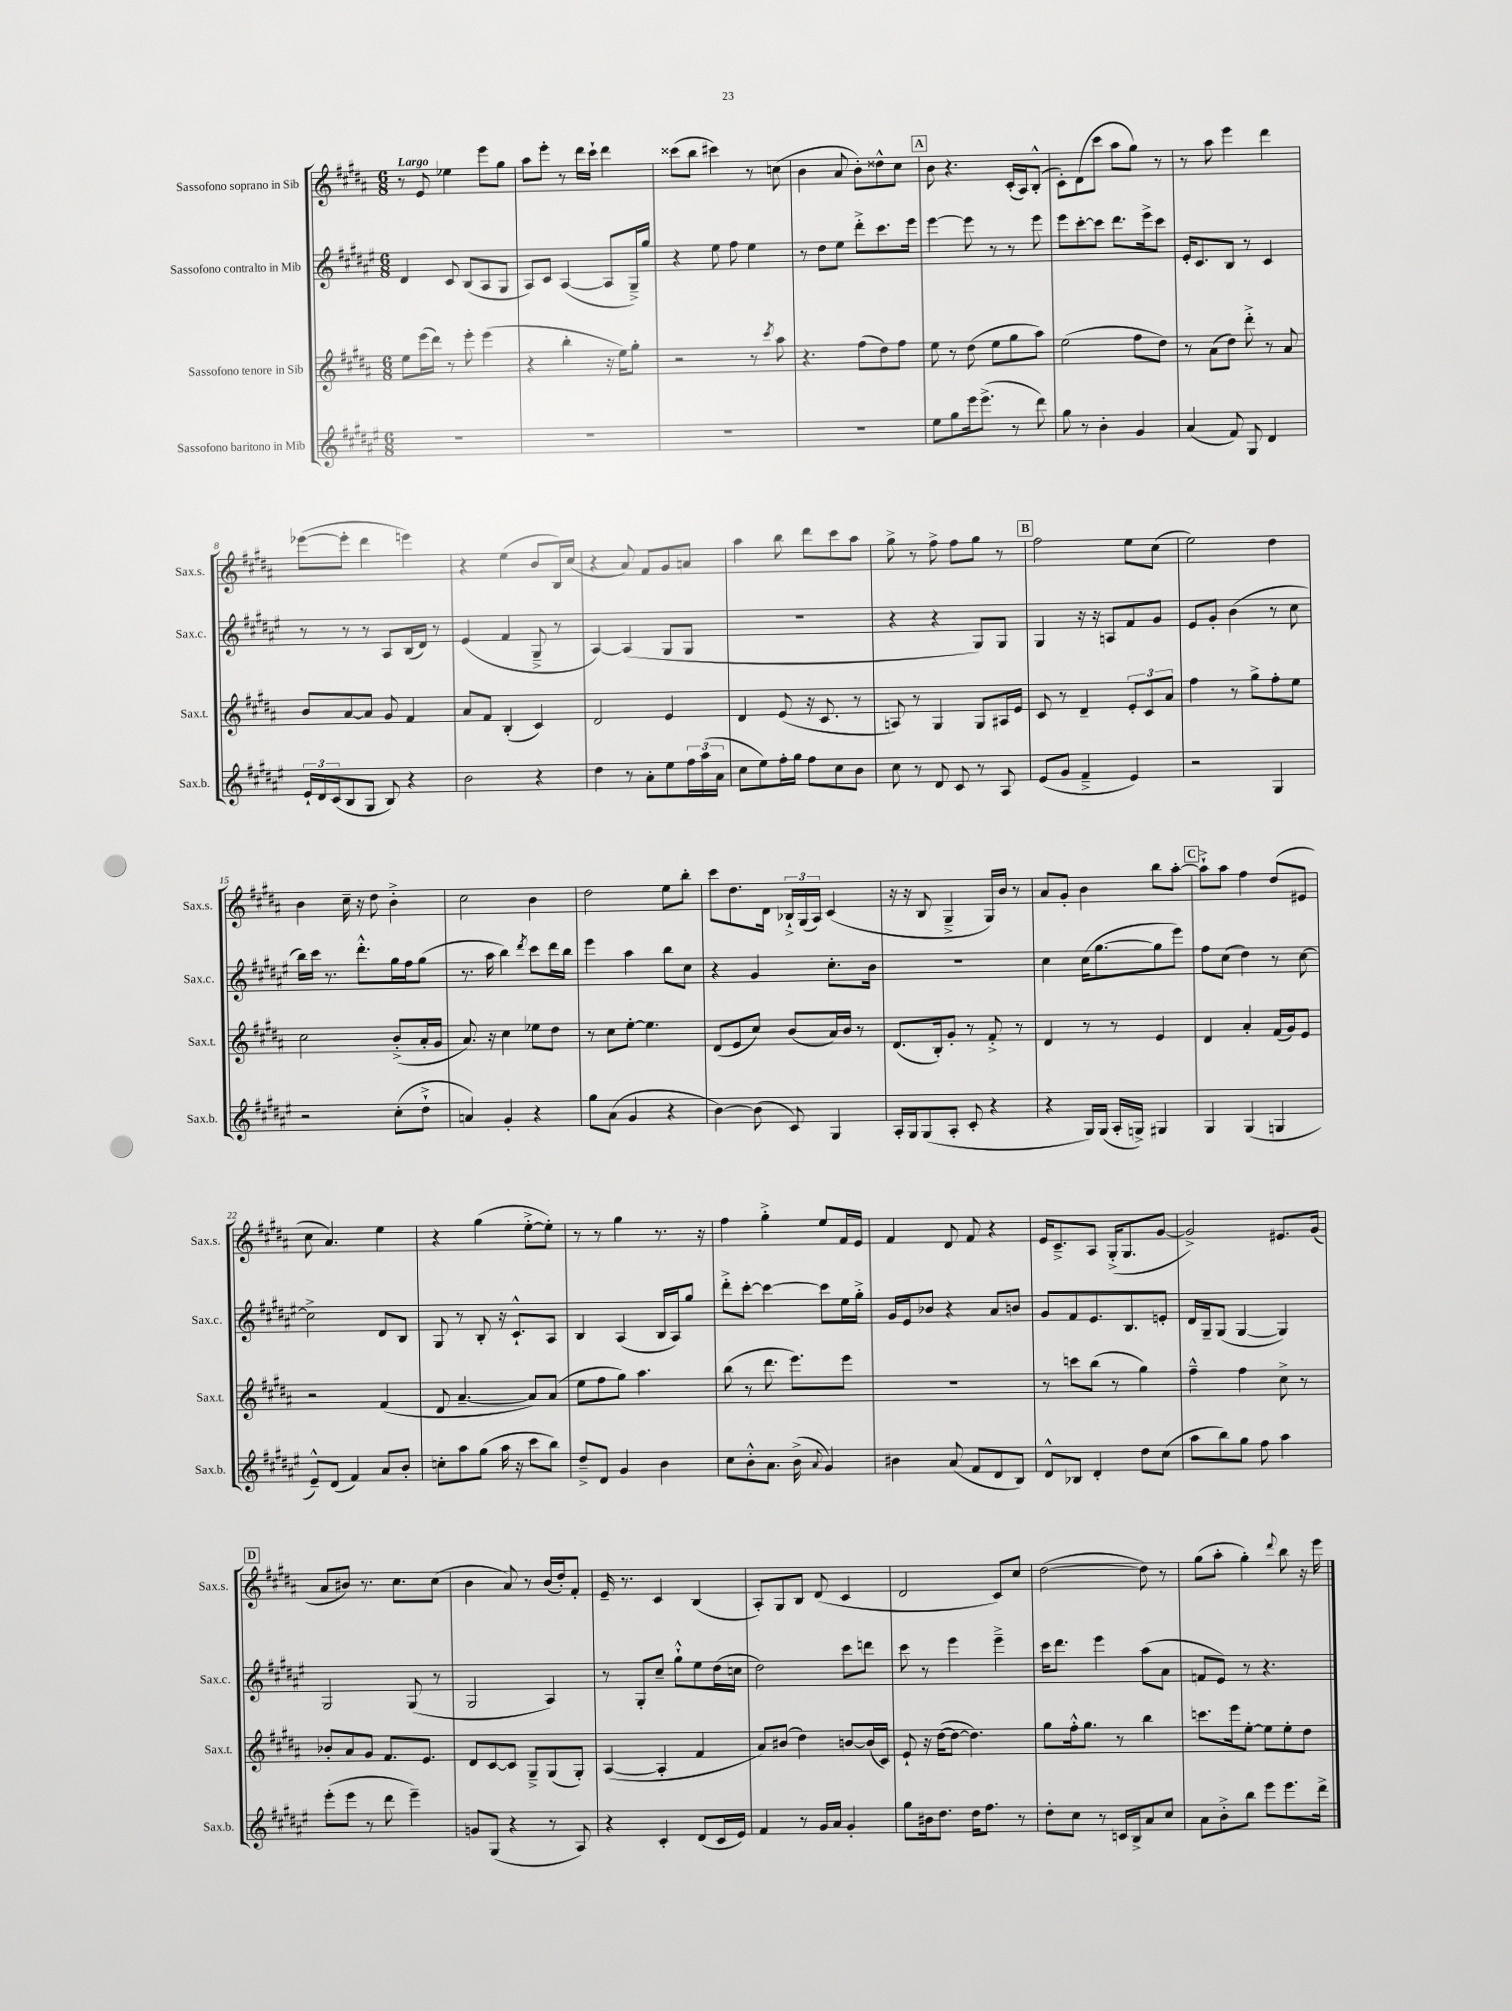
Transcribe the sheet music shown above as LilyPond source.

<<
\new StaffGroup <<
\new Staff = "s0" \with { instrumentName = "Sassofono soprano in Sib" shortInstrumentName = "Sax.s." } {
    \clef treble \key b \major \numericTimeSignature \time 6/8 \tempo "Largo"
    r8 e'8 ees''4 e'''8 gis''8 |
    ais''8 e'''8-. r8 dis'''16 cis'''16-! dis'''4 |
    cisis'''8( b''8 cis'''4) r8 c''8( |
    b'4 ais'8 b'8-.) disis''8-^ cis''8 |
    \mark \markup { \box "A" } b'8 r4. cis'16-.( ais16) b8-.-^( |
    cis'8-.) dis'8( cis'''8 ais''8 gis''8) r8 |
    r8 ais''8 e'''4 dis'''4 |
    ees'''8~( ees'''8-. dis'''4 e'''4) |
    r4 e''4( b'8 b16) cis''16( |
    r4 ais'8) fis'8 gis'8 a'8 |
    ais''4 b''8 dis'''8 cis'''8 ais''8 |
    gis''8-> r8 fis''8-> fis''8 gis''8 r8 |
    \mark \markup { \box "B" } fis''2 e''8 cis''8( |
    e''2) dis''4 |
    b'4 cis''16-- r16 dis''8 b'4-.-> |
    cis''2 b'4 |
    dis''2 e''8 b''8-. |
    cis'''8 dis''8. dis'16 \tuplet 3/2 { bes16-!-> gis16( ais16) } cis'4( |
    r16 r16 b8 gis4---> gis16) b'16 r8 |
    ais'8 gis'8-. b'4 b''8 ais''8~-. |
    \mark \markup { \box "C" } ais''8-!-> ais''8 fis''4 dis''8( eis'8 |
    cis''8 ais'4.) e''4 |
    r4 gis''4( e''8~-.-> e''8-.) |
    r8 r8 gis''4 r8. r16 |
    fis''4 gis''4-.-> e''8 fis'16 e'16 |
    fis'4 dis'8 fis'8 r4 |
    e'16 cis'8.---> ais8 gis16-.->( gis8. gis'8~ |
    gis'2->) eis'8. gis'16( |
    \mark \markup { \box "D" } ais'8 bis'8) r8. cis''8. cis''8( |
    b'4 ais'8) r8 b'16( dis''16-.) fis'8-. |
    e'16-- r8. cis'4 b4( |
    ais8-.) gis8 b8 dis'8( cis'4 |
    dis'2 cis'8) cis''8 |
    dis''2~( dis''8) r8 |
    gis''8( ais''8-. gis''4-.) \appoggiatura { dis'''8 } b''8 r16 e'''16 \bar "|." |
}
\new Staff = "s1" \with { instrumentName = "Sassofono contralto in Mib" shortInstrumentName = "Sax.c." } {
    \clef treble \key fis \major \numericTimeSignature \time 6/8
    dis'4 cis'8 b8( ais8 gis8 |
    ais8) cis'8 ais4~( ais8 gis16--->) gis''16 |
    r4 eis''8 fis''8 eis''4 |
    r8 dis''8 eis''8 dis'''8-.-> cis'''8. eis'''16 |
    \mark \markup { \box "A" } eis'''4~ eis'''8 r8 r8 eis'''8 |
    eis'''8 cis'''8~-. cis'''8 dis'''8. eis'''16-> cis'''8 |
    eis'16-. cis'8. b8 r8 cis'4 |
    r8 r8 r8 ais8 b16( dis'16) r8 |
    eis'4( fis'4 gis8---> r8 |
    ais4~) ais4( gis8 gis8 |
    R2. |
    r4 r4 gis8) gis8 |
    \mark \markup { \box "B" } gis4 r16 r16 a8 fis'8 gis'8 |
    eis'8 gis'8-. b'4( r8 cis''8 |
    b''16) cis'''16 r8. dis'''8.-.-^ gis''16 fis''16 gis''8( |
    r8. ais''16 b''4) \acciaccatura { dis'''8 } cis'''8 dis'''16 b''16 |
    eis'''4 ais''4 b''8 cis''8 |
    r4 gis'4 cis''8.-. b'16 |
    R2. |
    cis''4 cis''16( gis''8.~ gis''8 eis'''8) |
    \mark \markup { \box "C" } fis''8 cis''8( dis''4) r8 cis''8~ |
    cis''2-> dis'8 b8 |
    gis8 r8 b8-. r16 cis'8.-!-^ ais8 |
    b4 ais4( b16 ais16) gis''8 |
    dis'''8-.-> cis'''8~-. cis'''4~ cis'''8 eis''16 gis''16-.-> |
    gis'16 eis'16 bes'8 r4 ais'8 b'8 |
    gis'8 fis'8 eis'8. b8. e'8-. |
    dis'16 gis16-- gis8( gis4~ gis4) |
    \mark \markup { \box "D" } gis2 gis8( r8 |
    gis2 ais4) |
    r8 gis8-. cis''8-- gis''8-!-^ eis''8 dis''16( c''16 |
    dis''2) cis'''8 d'''8 |
    cis'''8 r8 eis'''4 eis'''4---> |
    cis'''16 dis'''8. eis'''4 ais''8( ais'8 |
    f'8 eis'8) r8 r4. \bar "|." |
}
\new Staff = "s2" \with { instrumentName = "Sassofono tenore in Sib" shortInstrumentName = "Sax.t." } {
    \clef treble \key b \major \numericTimeSignature \time 6/8
    e''8 e'''16( dis'''16) r8 e'''8-. e'''4( |
    r4 b''4-. r16 e''16) gis''8-. |
    r2 r8 \acciaccatura { cis'''8 } ais''8 |
    r4. fis''8( dis''8) fis''8 |
    \mark \markup { \box "A" } e''8 r8 dis''8( e''8 gis''8 ais''8) |
    e''2( fis''8 dis''8) |
    r8 ais'8( dis''8) dis'''8-.-> r8 ais'8 |
    b'8 ais'8~ ais'8 gis'8 fis'4 |
    ais'8 fis'8 b4-.( cis'4) |
    dis'2 e'4 |
    dis'4 e'8( r16 cis'8. r8 |
    a8) r8 gis4 gis8 ais16 e'16 |
    \mark \markup { \box "B" } cis'8 r8 dis'4-- \tuplet 3/2 { e'8-. cis'8 ais'8 } |
    fis''4 r8 gis''8-> fis''8-. e''8 |
    cis''2 b'8-.->( ais'16-. gis'16 |
    ais'8.) r16 cis''4 ees''8 dis''8 |
    r8 cis''8 e''8~-. e''4. |
    dis'8( e'8 cis''8) b'8( ais'16) b'16 r8 |
    dis'8.( b16-.) gis'8-. r8 fis'8-.-> r8 |
    dis'4 r8 r8 e'4 |
    \mark \markup { \box "C" } dis'4 ais'4-. fis'16( gis'16) e'8 |
    r2 fis'4( |
    dis'8 ais'4.~-- ais'8) ais'8( |
    e''8 fis''8 gis''8) ais''4. |
    b''8( r8 dis'''8. e'''8.) e'''8 |
    R2. |
    r8 c'''8 b''8( r8 gis''4) |
    fis''4---^ fis''4 cis''8-> r8 |
    \mark \markup { \box "D" } bes'8-. ais'8 gis'8 fis'8. e'8. |
    dis'8 cis'8~ cis'8 gis8---> gis8( gis8-.) |
    ais4~( ais4-. fis'4 |
    ais'8) bis'8( dis''4) b'8~ b'16( cis'16) |
    e'8-! r16 dis''16~( dis''8~ dis''4.) |
    gis''8 fis''16-.-^ gis''8. r8 b''4 |
    c'''8. e'''16 e''8~-. e''8 e''8-. dis''8 \bar "|." |
}
\new Staff = "s3" \with { instrumentName = "Sassofono baritono in Mib" shortInstrumentName = "Sax.b." } {
    \clef treble \key fis \major \numericTimeSignature \time 6/8
    R2. |
    R2. |
    R2. |
    R2. |
    \mark \markup { \box "A" } eis''8 gis''8 eis'''16 eis'''8.->( r8 dis'''8) |
    gis''8 r8 b'4-. gis'4 |
    ais'4( fis'8) gis8 dis'4 |
    \tuplet 3/2 { eis'16-! dis'16 cis'16( } b8 gis8 b8) r4 |
    b'2 r4 |
    dis''4 r8 ais'8-. eis''8 \tuplet 3/2 { fis''16 ais''16( ais'16 } |
    cis''8 eis''8) fis''16-. gis''16 fis''8 cis''8 b'8 |
    cis''8 r8 dis'8 cis'8 r8 ais8 |
    \mark \markup { \box "B" } eis'8( gis'8 fis'4---> eis'4) |
    r2 gis4 |
    r2 cis''8-.( dis''8-!-> |
    a'4) gis'4-. r4 |
    gis''8 ais'8( gis'4 r4 |
    b'4~) b'8( cis'8) gis4 |
    ais16-. gis16 gis8( ais8-. cis'8-. r4 |
    r4 gis16) gis16( ais16-. g16->) gis4 |
    \mark \markup { \box "C" } gis4 gis4( g4 |
    eis'8---^) dis'8( fis'4) ais'8 b'8-. |
    c''8-. ais''8 gis''8( ais''16 r16 cis'''8 b''8) |
    dis''8---> dis'8 gis'4 b'4 |
    cis''8 b'8-.-^ ais'8. b'16->( \appoggiatura { ais'8 } gis'4) |
    bis'4 ais'8( fis'8 dis'8 b8) |
    dis'8-^ bes8 dis'4-. dis''8 cis''8( |
    ais''8 b''8) gis''8 fis''8 ais''4 |
    \mark \markup { \box "D" } eis'''8-.( eis'''8 r8 dis'''8 eis'''4--) |
    g'8 gis8( r4 r8 ais8) |
    r4 cis'4-. dis'8( cis'16 eis'16) |
    fis'4 r8 gis'16 ais'16 gis'4-. |
    gis''8 bis'16 dis''8. dis''16 fis''8. r8 |
    dis''8-. cis''8 r8 c'16 b16-> ais'8 cis''8 |
    ais'8 b'8-.-> b''8 eis'''8 eis'''8. dis'''16-> \bar "|." |
}
>>
>>
